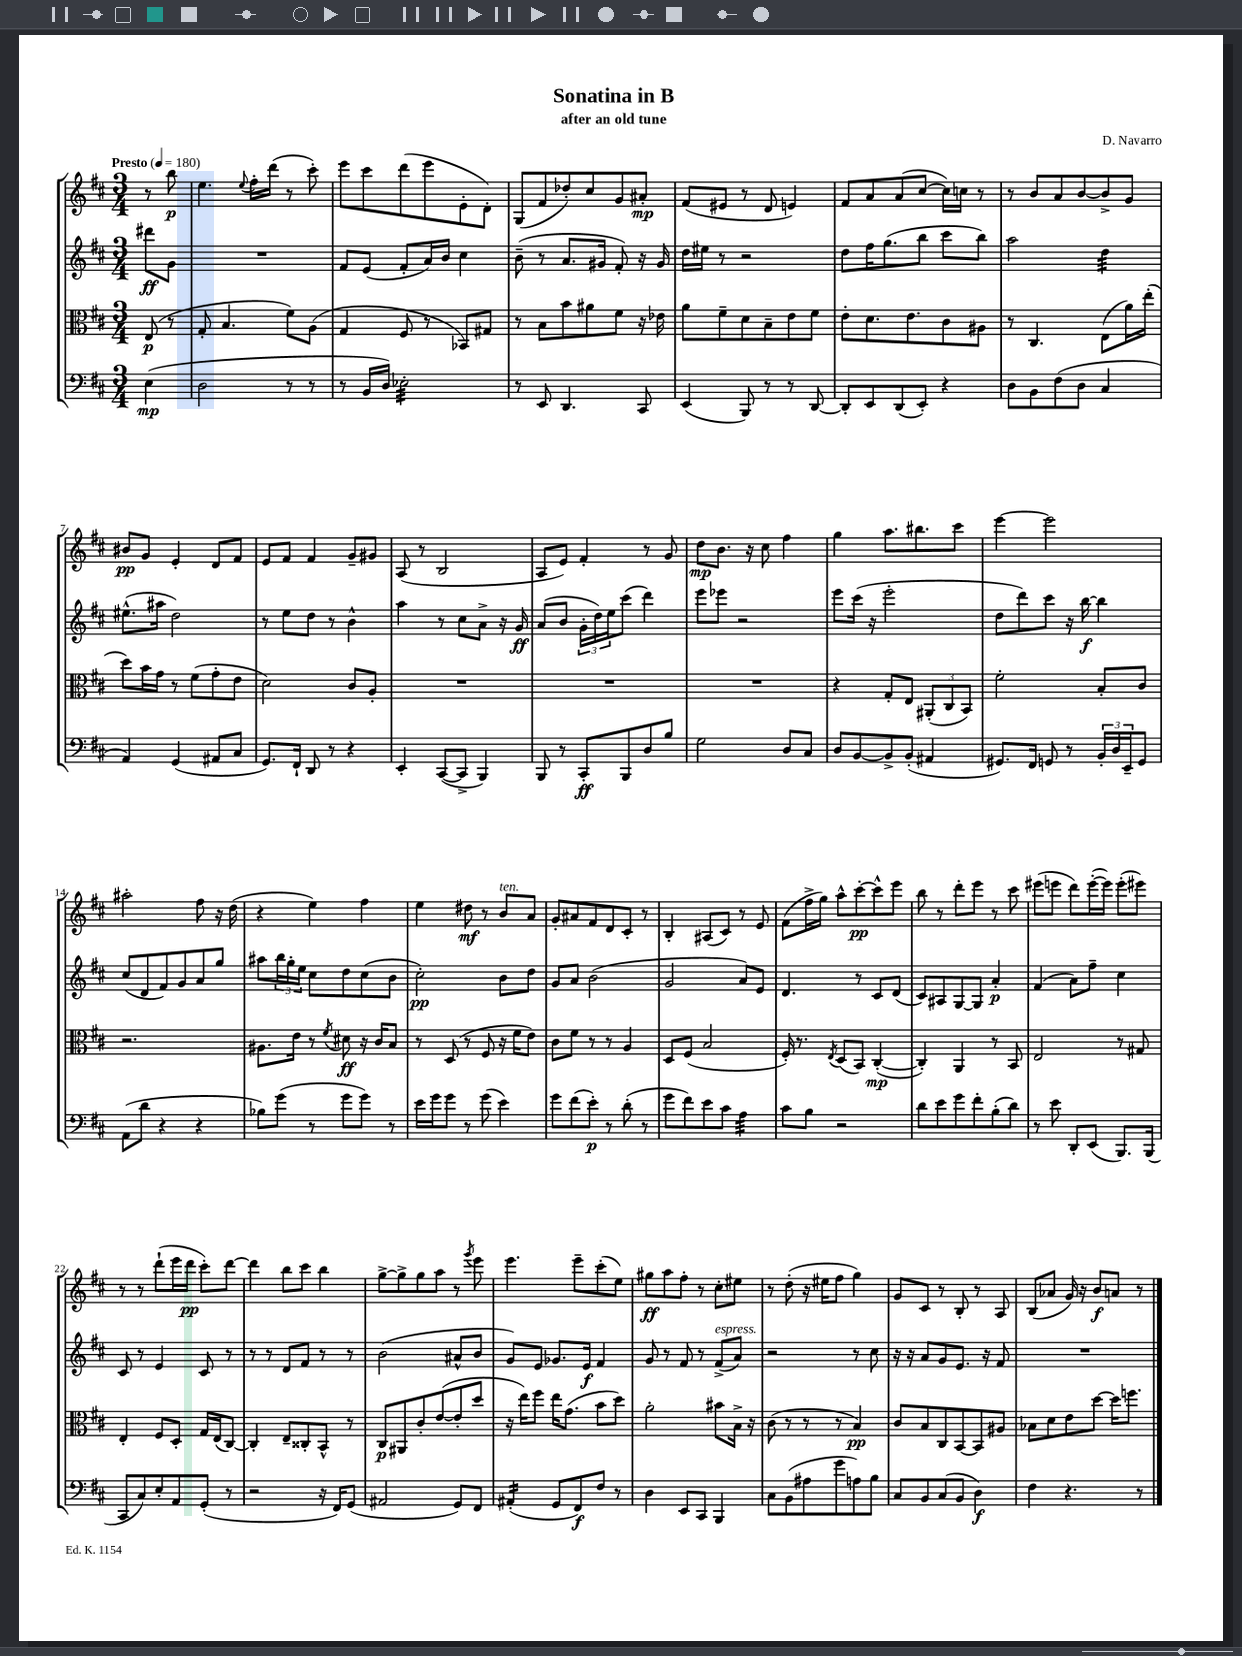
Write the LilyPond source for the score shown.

\header { title = "Sonatina in B" composer = "D. Navarro" subtitle = "after an old tune" }
<<
\new StaffGroup <<
\new Staff = "s0" {
    \clef treble \key d \major \numericTimeSignature \time 3/4 \partial 4 \tempo "Presto" 4 = 180
    r8 b''8\p |
    e''4. \appoggiatura { e''8 } fis''16-. d'''16( r8 cis'''8-.) |
    e'''8 cis'''8 d'''8( e'''8 e'8-. d'8-.) |
    g8( fis'8 des''8-.) cis''8 g'8 ais'8-.\mp |
    fis'8( eis'8 r8 d'8 e'4) |
    fis'8 a'8 a'8( cis''8~ cis''16) c''16 r8 |
    r8 b'8 a'8 b'8~ b'8-> g'8 |
    bis'8\pp g'8 e'4-. d'8 fis'8 |
    e'8 fis'8 fis'4 g'8-- gis'8 |
    a8( r8 b2 |
    a8 e'8) fis'4-. r8 g'8 |
    d''8\mp b'8. r16 cis''8 fis''4 |
    g''4 a''8. bis''8. cis'''8 |
    e'''4~ e'''2 |
    ais''2-. fis''8 r16 d''16( |
    r4 e''4) fis''4 |
    e''4 dis''8\mf r8 b'8^\markup { \italic "ten." } a'8 |
    g'8-. ais'8 fis'8 d'8 cis'8-. r8 |
    b4-. ais8( cis'8) r8 e'8 |
    fis'8( fis''16-> g''16) a''8-^ cis'''8~-.\pp cis'''8-^ e'''8 |
    b''8 r8 d'''8-. e'''8 r8 cis'''8 |
    eis'''8( e'''8 d'''8) e'''16~-.( e'''16) e'''8-.( eis'''8) |
    r8 r8 d'''8-!( e'''16 d'''16\pp cis'''8-.) d'''8~ |
    d'''4 b''8 cis'''8 b''4 |
    g''8~-> g''8-> g''8 a''8 r8 \acciaccatura { g'''8 } e'''8 |
    e'''4. e'''8-- cis'''8-.( e''8) |
    gis''8\ff a''8 fis''8-. r8 cis''8-. eis''8 |
    r8 d''8-.( r16 eis''16 fis''8 g''4) |
    g'8 cis'8 r8 b8-. r8 a8 |
    b8( aes'8 g'16) r16 b'8\f a'8 r8 \bar "|." |
}
\new Staff = "s1" {
    \clef treble \key d \major \numericTimeSignature \time 3/4 \partial 4
    dis'''8\ff g'8 |
    R2. |
    fis'8 e'8( fis'8-. a'16) b'16 cis''4 |
    b'8--( r8 a'8. gis'16 fis'8-.) r16 gis'16 |
    d''16 eis''16 r8 r2 |
    d''8 fis''16 g''8.( b''8 cis'''8 b''8) |
    a''2 d''4:32 |
    eis''8.-^( ais''16 d''2) |
    r8 e''8 d''8 r8 b'4-^ |
    a''4 r8 cis''8 a'8-> r16 g'16\ff |
    a'8( b'8 \tuplet 3/2 { g'16-. d''16) e''16 } cis'''8( d'''4) |
    e'''8 ees'''8 r2 |
    e'''8 cis'''16( r16 e'''2-. |
    d''8 d'''8) cis'''8 r16 b''16~\f b''4 |
    cis''8( d'8 fis'8) g'8 a'8 g''8 |
    ais''8 \tuplet 3/2 { b''16 g''16-. e''16 } cis''8 d''8 cis''8( b'8 |
    cis''2-.\pp) b'8 d''8 |
    g'8 a'8 b'2( |
    g'2 a'8) e'8 |
    d'4. r8 cis'8 d'8( |
    cis'8) ais8 g8~ g8 a'4-.\p |
    fis'4( a'8) fis''8-- cis''4 |
    cis'8 r8 e'4 cis'8 r8 |
    r8 r8 d'8 fis'8 r8 r8 |
    b'2( ais'8-^ b'8 |
    g'8) e'8 ges'8. e'16\f fis'4 |
    g'8 r8 fis'8 r8 fis'8->^\markup { \italic "espress." }( a'8) |
    r2 r8 cis''8 |
    r16 r16 a'8 g'8 e'8. r16 fis'8 |
    R2. \bar "|." |
}
\new Staff = "s2" {
    \clef alto \key d \major \numericTimeSignature \time 3/4 \partial 4
    e8\p( r8 |
    g8-. b4. fis'8) a8( |
    g4 fis8 r8 bes,8) gis8 |
    r8 b8 b'8 ais'8 fis'8 r16 ees'16 |
    a'8 fis'8-- d'8 b8-- e'8 fis'8 |
    e'8-. d'8. e'8. cis'8 ais8 |
    r8 cis4. e8( a'16) e''16-.( |
    d''8) b'16 g'16 r8 fis'8( g'8-. e'8 |
    d'2) cis'8 a8-. |
    R2. |
    R2. |
    R2. |
    r4 g8-. e8 \tuplet 3/2 { ais,8-.( cis8 b,8) } |
    fis'2-. b8-. cis'8 |
    r2. |
    ais8. e'16 r8 \acciaccatura { fis'8 } dis'8\ff r16 cis'16 b8 |
    r8 d8( r8 fis8 r16 fis'16 e'8) |
    cis'8 fis'8 r8 r8 a4 |
    d8 fis8( b2 |
    fis16-.) r8. \acciaccatura { e8 } d8( b,8) cis4~-.\mp( |
    cis4-.) a,4 r8 b,8 |
    e2 r8 gis8 |
    e4-. fis8 d8-. g16 e16( cis8~) |
    cis4-. e8-- cisis8-. b,8-^ r8 |
    cis8\p ais,8 cis'8-. e'8~( e'8-. d''8 |
    r16 e''16) fis''8 e''16 g'8.( b'8 d''8) |
    a'2-. bis'8 b16-> r16 |
    cis'8( r8 r8 r8 b4\pp) |
    cis'8 b8 cis8 b,8~ b,8 ais8 |
    bes8 d'8 e'8 d''8~ d''16 f''8. \bar "|." |
}
\new Staff = "s3" {
    \clef bass \key d \major \numericTimeSignature \time 3/4 \partial 4
    e4\mp( |
    d2 r8 r8 |
    r8 b,16 d16) ees2:32-. |
    r8 e,8 d,4. cis,8 |
    e,4( b,,8) r8 r8 d,8~ |
    d,8-. e,8 d,8( e,8-.) r4 |
    d8 b,8 fis8( d8 cis4 |
    a,4) g,4( ais,8 cis8 |
    g,8.) fis,16-! d,8 r8 r4 |
    e,4-. cis,8~( cis,8-> b,,4) |
    b,,8 r8 cis,8-.\ff b,,8 d8 b8 |
    g2 d8 cis8 |
    d8 b,8~ b,8-> b,8-.( ais,4 |
    gis,8.) fis,16 g,8 r8 \tuplet 3/2 { b,16-. d16 e,16-- } g,8 |
    a,8( d'8 r4 r4 |
    bes8) g'8( r8 g'8 g'8) r8 |
    e'16 g'16 g'8 r8 g'8( e'4) |
    g'8 fis'8( e'8-.\p) r8 d'8-.( r8 |
    g'8 fis'8) e'8 cis'8 a4:32 |
    cis'8 b8 r2 |
    d'8 e'8 g'8 fis'8-. b8-.( d'8) |
    r8 e'8 d,8-. e,8( b,,8.) b,,16( |
    cis,8 cis8) e8-. a,8 g,8-.( r8 |
    r2 r16 fis,16) g,8( |
    ais,2 g,8) fis,8 |
    ais,4:16-.( g,8 fis,8\f) fis8 r8 |
    d4 e,8 cis,8 b,,4 |
    cis8 b,8( ais8 g'8 a8) b8 |
    cis8 b,8 cis8( b,8 d4\f) |
    fis4 r4. r8 \bar "|." |
}
>>
>>
